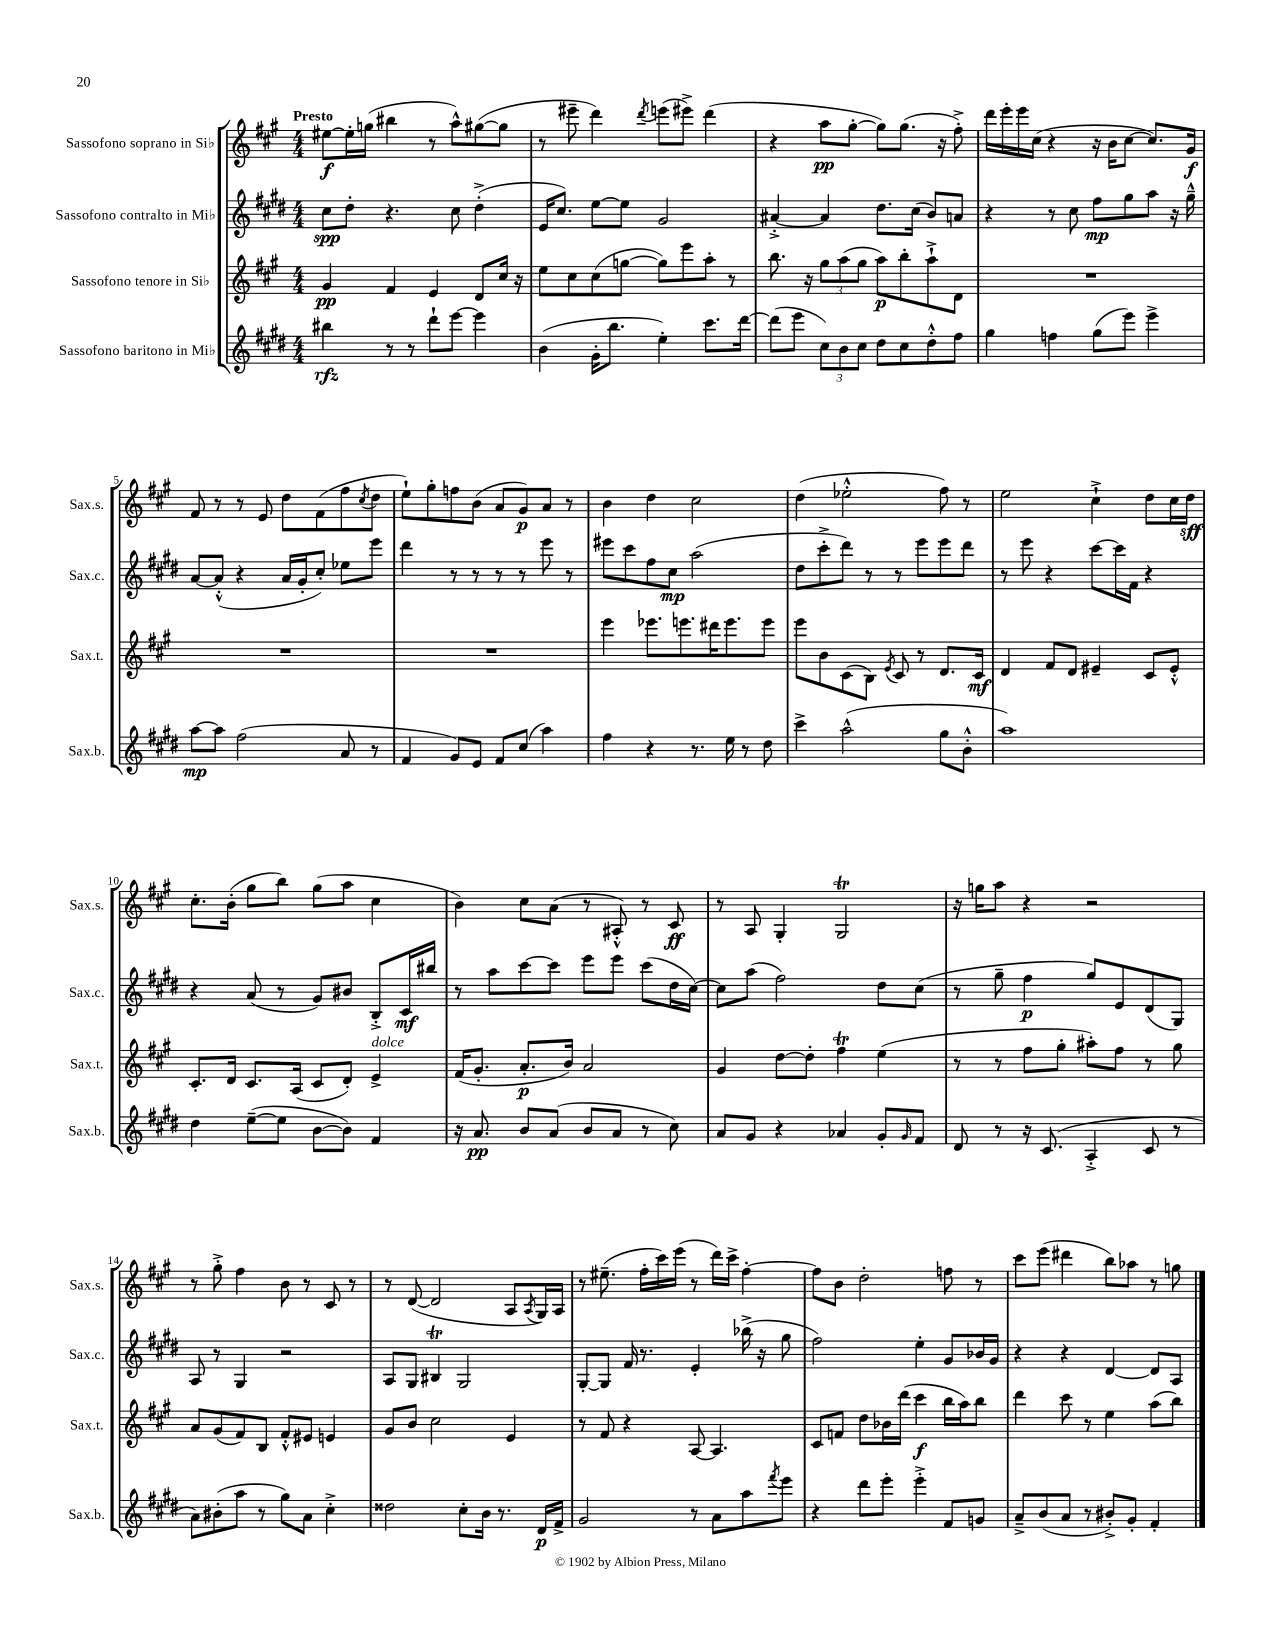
<<
\new StaffGroup <<
\new Staff = "s0" \with { instrumentName = "Sassofono soprano in Sib" shortInstrumentName = "Sax.s." } {
    \clef treble \key a \major \numericTimeSignature \time 4/4 \tempo "Presto"
    eis''8~\f eis''16-. g''16( bis''4 r8 a''8-^) gis''8~( gis''8 |
    r8 eis'''8-- d'''4) \acciaccatura { d'''8 } e'''8( eis'''8->) d'''4( |
    r4 a''8\pp gis''8~-. gis''8) gis''8.( r16 fis''8-.->) |
    d'''16 e'''16-. e'''16 cis''16( r4 r16 b'16 cis''8~ cis''8.) gis'16\f |
    fis'8 r8 r8 e'8 d''8 fis'8( fis''8 \acciaccatura { cis''8 } d''8 |
    e''8-!) gis''8-. f''8 b'8( a'8 gis'8\p) a'8 r8 |
    b'4 d''4 cis''2 |
    d''4( ees''2-.-^ fis''8) r8 |
    e''2 cis''4-!-> d''8 cis''16 d''16\sff |
    cis''8.-. b'16-.( gis''8 b''8) gis''8( a''8 cis''4 |
    b'4) cis''8 a'8( r8 ais8-.-^) r8 cis'8\ff |
    r8 a8 gis4-. gis2\trill |
    r16 g''16 a''8 r4 r2 |
    r8 gis''8-.-> fis''4 b'8 r8 cis'8 r8 |
    r8 d'8~( d'2 a8 \acciaccatura { a8 } gis16) a16 |
    r8 eis''8.--( fis''16-. cis'''16) e'''16( r8 d'''16) cis'''16-> fis''4~-. |
    fis''8 b'8 d''2-. f''8 r8 |
    cis'''8 e'''8( dis'''4 b''8) aes''8 r8 g''8 \bar "|." |
}
\new Staff = "s1" \with { instrumentName = "Sassofono contralto in Mib" shortInstrumentName = "Sax.c." } {
    \clef treble \key e \major \numericTimeSignature \time 4/4
    cis''8\spp dis''8-. r4. cis''8 dis''4-.->( |
    e'16 cis''8.) e''8~ e''8 gis'2 |
    ais'4~-.-> ais'4 dis''8. cis''16( b'8) a'8 |
    r4 r8 cis''8 fis''8\mp gis''8 a''8 r16 gis''16---^ |
    a'8~ a'8-.-^( r4 a'16 gis'16-. cis''8-.) ees''8 e'''8 |
    dis'''4 r8 r8 r8 r8 e'''8 r8 |
    eis'''8 cis'''8 fis''8 cis''8\mp a''2( |
    dis''8 cis'''8-.-> dis'''8) r8 r8 e'''8 e'''8 dis'''8 |
    r8 e'''8 r4 cis'''8~ cis'''16 fis'16 r4 |
    r4 a'8( r8 gis'8) bis'8 b8-.-> cis'16\mf bis''16 |
    r8 a''8 cis'''8~ cis'''8 e'''8 e'''8 cis'''8( dis''16 cis''16~) |
    cis''8 a''8( fis''2) dis''8 cis''8( |
    r8 gis''8-- fis''4\p gis''8) e'8 dis'8( gis8) |
    a8 r8 gis4 r2 |
    a8 gis8 bis4\trill gis2 |
    gis8~-. gis8 fis'16 r8. e'4-. bes''16->( r16 gis''8 |
    fis''2) e''4-. gis'8 bes'16 gis'16 |
    r4 r4 dis'4~ dis'8 a8 \bar "|." |
}
\new Staff = "s2" \with { instrumentName = "Sassofono tenore in Sib" shortInstrumentName = "Sax.t." } {
    \clef treble \key a \major \numericTimeSignature \time 4/4
    gis'4\pp fis'4 e'4 d'8 cis''16 r16 |
    e''8 cis''8 cis''8( g''8~ g''8) e'''8 a''8-. r8 |
    b''8. r16 \tuplet 3/2 { gis''8 a''8( gis''8 } a''8\p) b''8-. a''8-!-> d'8 |
    R1 |
    R1 |
    R1 |
    e'''4 ees'''8. e'''8. dis'''16 e'''8. e'''8 |
    e'''8 b'8 cis'8( b8) \acciaccatura { e'8 } cis'8 r8 d'8. cis'16\mf |
    d'4 fis'8 d'8 eis'4-- cis'8 eis'8-.-^ |
    cis'8.-. d'16 cis'8. a16( cis'8 d'8-.) e'4->^\markup { \italic "dolce" } |
    fis'16( gis'8.-. a'8.-.\p b'16) a'2 |
    gis'4 d''8~ d''8-. fis''4\trill e''4( |
    r8 r8 fis''8 gis''8-. ais''8-.) fis''8 r8 gis''8 |
    a'8 gis'8( fis'8) b8 fis'8-.-^ eis'8 e'4 |
    gis'8 b'8 cis''2 e'4 |
    r8 fis'8 r4 a8~ a4. |
    cis'8 f'8 d''8 bes'16 d'''16( cis'''4\f b''16 a''16) b''8 |
    d'''4 cis'''8 r8 e''4 a''8( b''8) \bar "|." |
}
\new Staff = "s3" \with { instrumentName = "Sassofono baritono in Mib" shortInstrumentName = "Sax.b." } {
    \clef treble \key e \major \numericTimeSignature \time 4/4
    bis''4\rfz r8 r8 dis'''8-! e'''8~ e'''4 |
    b'4( gis'16-. b''8. e''4-.) cis'''8. dis'''16~ |
    dis'''8( e'''8 \tuplet 3/2 { cis''8) b'8 cis''8 } dis''8 cis''8 dis''8-.-^ fis''8 |
    gis''4 f''4 gis''8( e'''8) e'''4-> |
    a''8~\mp a''8 fis''2( a'8 r8 |
    fis'4 gis'8) e'8 fis'8 cis''8( a''4) |
    fis''4 r4 r8. e''16 r8 dis''8 |
    cis'''4-> a''2-^( gis''8 b'8-.-^ |
    a''1) |
    dis''4 e''8~--( e''8 b'8~ b'8) fis'4 |
    r16 a'8.\pp b'8 a'8( b'8 a'8 r8 cis''8) |
    a'8 gis'8 r4 aes'4 gis'8-. \grace { gis'16 } fis'8 |
    dis'8 r8 r16 cis'8.( a4-.-> cis'8 r8 |
    a'8) bis'8-.( a''8 r8 gis''8) a'8 cis''4-.-> |
    disis''2 cis''8-. b'16 r8. dis'16\p fis'16-> |
    gis'2 r8 a'8 a''8 \acciaccatura { fis'''8 } e'''8 |
    r4 dis'''8 e'''8-. e'''4-.-> fis'8 g'8 |
    a'8---> b'8( a'8 r8 bis'8-.->) gis'8-. fis'4-. \bar "|." |
}
>>
>>
